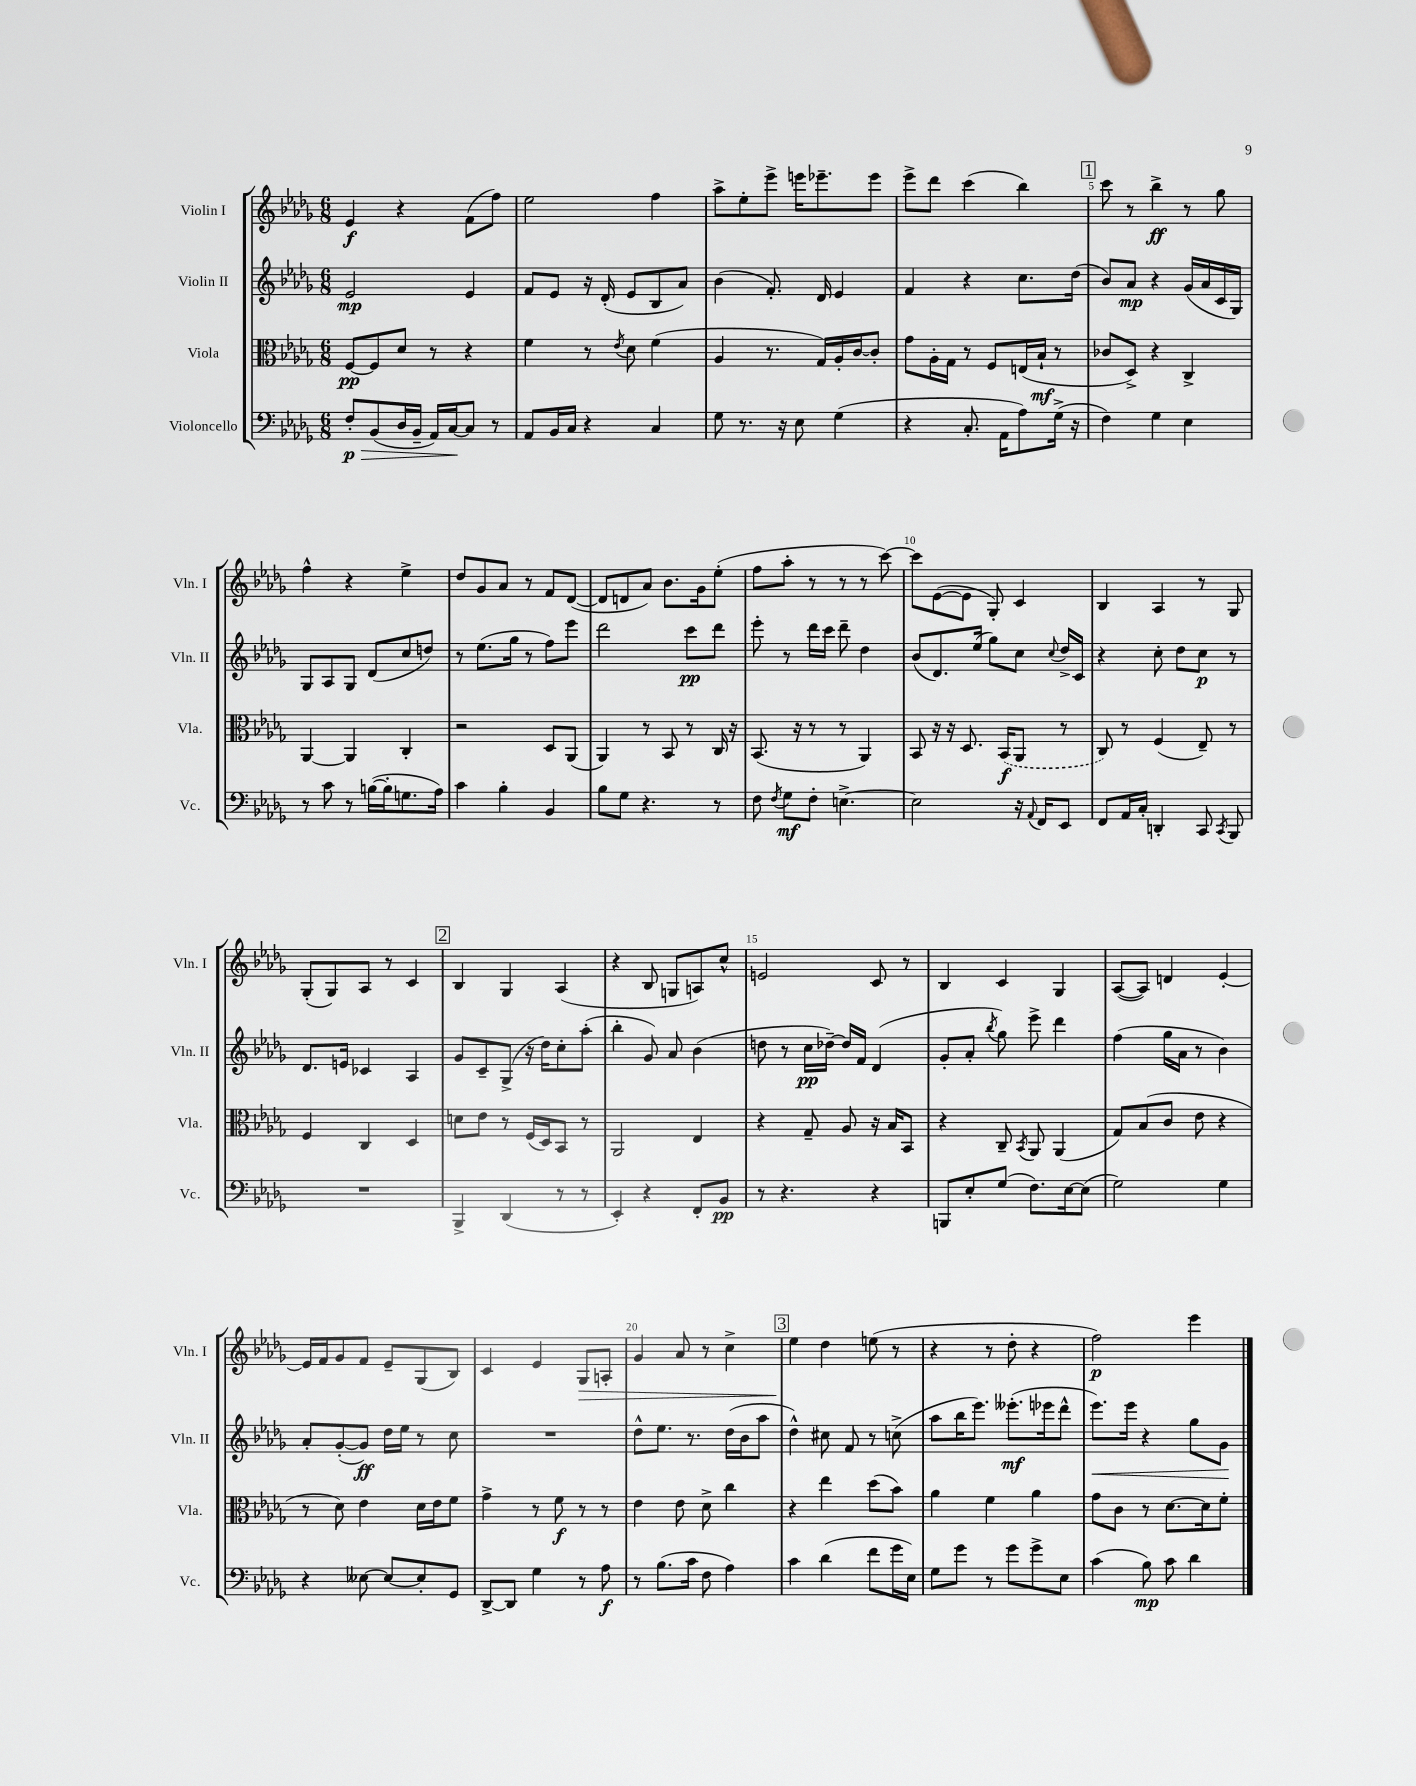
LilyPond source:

<<
\new StaffGroup <<
\new Staff = "s0" \with { instrumentName = "Violin I" shortInstrumentName = "Vln. I" } {
    \clef treble \key des \major \numericTimeSignature \time 6/8
    \autoBeamOff ees'4\f r4 f'8[( f''8]) |
    ees''2 f''4 |
    aes''8[-> ees''8-. ees'''8]-> e'''16[ ees'''8.-- ees'''8] |
    ees'''8[-> des'''8] c'''4( bes''4) |
    \mark \markup { \box "1" } c'''8 r8 bes''4->\ff r8 ges''8 |
    f''4-^ r4 ees''4-> |
    des''8[ ges'8 aes'8] r8 f'8[ des'8]~( |
    des'8[ d'8 aes'8]) bes'8.[ ges'16 ees''8]-.( |
    f''8[ aes''8]-. r8 r8 r8 c'''8~) |
    c'''8[ ees'8~( ees'8] ges8-.) c'4 |
    bes4 aes4 r8 ges8 |
    ges8[-.( ges8) aes8] r8 c'4 |
    \mark \markup { \box "2" } bes4 ges4 aes4( |
    r4 bes8 g8[ a8) c''8]-^ |
    e'2 c'8 r8 |
    bes4 c'4 ges4 |
    aes8[~( aes8]) d'4 ees'4~-. |
    ees'16[ f'16 ges'8 f'8] ees'8[-- ges8( bes8]) |
    c'4 ees'4 ges8[\> a8]-. |
    ges'4 aes'8 r8 c''4-> |
    \mark \markup { \box "3" } ees''4\! des''4 e''8( r8 |
    r4 r8 des''8-. r4 |
    f''2\p) ees'''4 \bar "|." |
}
\new Staff = "s1" \with { instrumentName = "Violin II" shortInstrumentName = "Vln. II" } {
    \clef treble \key des \major \numericTimeSignature \time 6/8
    \autoBeamOff ees'2\mp ees'4 |
    f'8[ ees'8] r16 des'16-.( ees'8[ bes8 aes'8]) |
    bes'4( f'8.-.) des'16 ees'4 |
    f'4 r4 c''8.[ des''16]( |
    \mark \markup { \box "1" } bes'8[) aes'8]\mp r4 ges'16[( aes'16 c'16 ges16]) |
    ges8[ aes8 ges8] des'8[( c''8 d''8]) |
    r8 ees''8.[( ges''16] r8 f''8[) ees'''8] |
    des'''2 c'''8[\pp des'''8] |
    ees'''8-. r8 des'''16[ c'''16] des'''8-- des''4 |
    bes'8[( des'8.) ees''16]( ges''8[) c''8] \appoggiatura { c''8 } des''16[-> c'16] |
    r4 c''8-. des''8[ c''8]\p r8 |
    des'8.[ e'16] ces'4 aes4 |
    \mark \markup { \box "2" } ges'8[ c'8-- ges8]->( r16 des''16[) c''8-. aes''8]-.( |
    bes''4-. ges'8) aes'8 bes'4( |
    d''8 r8 c''16[\pp des''16]~--) des''16[ f'16] des'4( |
    ges'8[-. aes'8]-. \acciaccatura { bes''8 } ges''8) ees'''8-> des'''4 |
    f''4( ges''16[ aes'16] r8 bes'4) |
    aes'8[-. ges'8~-.( ges'8]\ff) des''16[ ees''16] r8 c''8 |
    R2. |
    des''8[-^ ees''8.] r8. des''16[( bes'16 aes''8] |
    \mark \markup { \box "3" } des''4-^) cis''8 f'8 r8 c''8->( |
    aes''8[ bes''16 ees'''8.]) eeses'''8.[-.\mf( ees'''16 des'''8]-^ |
    ees'''8.[\<) ees'''16] r4 ges''8[ ges'8]\! \bar "|." |
}
\new Staff = "s2" \with { instrumentName = "Viola" shortInstrumentName = "Vla." } {
    \clef alto \key des \major \numericTimeSignature \time 6/8
    \autoBeamOff f8[~\pp f8 des'8] r8 r4 |
    f'4 r8 \acciaccatura { ees'8 } des'8 f'4( |
    aes4 r8. ges16[) aes16-. c'16~ c'8]-. |
    ges'8[ aes16-. ges16] r8 f8[ e16( bes16]-!\mf r8 |
    \mark \markup { \box "1" } ces'8[ des8]->) r4 c4-> |
    aes,4~ aes,4 c4-. |
    r2 des8[ aes,8]( |
    aes,4) r8 bes,8 r8 c16 r16 |
    bes,8.( r16 r8 r8 aes,4) |
    bes,8 r16 r16 des8. \once \slurDashed bes,16[\f( aes,8] r8 |
    c8) r8 f4( ees8--) r8 |
    f4 c4 des4 |
    \mark \markup { \box "2" } d'8[ ees'8] r8 f16[( des16) bes,8] r8 |
    aes,2 ees4 |
    r4 ges8-- aes8 r16 bes16[ bes,8] |
    r4 c8-- \acciaccatura { bes,8 } aes,8 aes,4( |
    ges8[) bes8( c'8] ees'8 r4 |
    r8 des'8) ees'4 des'16[ ees'16 f'8] |
    ges'4-> r8 f'8\f r8 r8 |
    ees'4 ees'8 des'8-> c''4 |
    \mark \markup { \box "3" } r4 ees''4 des''8[( bes'8]) |
    aes'4 f'4 aes'4 |
    ges'8[ c'8] r8 des'8.[~ des'16 f'8]-. \bar "|." |
}
\new Staff = "s3" \with { instrumentName = "Violoncello" shortInstrumentName = "Vc." } {
    \clef bass \key des \major \numericTimeSignature \time 6/8
    \autoBeamOff f8[-.\p\> bes,8( des16 bes,16]-- aes,16[) c16~\! c8] r8 |
    aes,8[ bes,16 c16] r4 c4 |
    ges8 r8. r16 ees8 ges4( |
    r4 c8.-. aes,16[ aes8) ges16]->( r16 |
    \mark \markup { \box "1" } f4) ges4 ees4 |
    r8 c'8 r8 b16[~( b16-. g8. aes16]) |
    c'4 bes4-. bes,4 |
    bes8[ ges8] r4. r8 |
    f8 \acciaccatura { f8 } ges8[\mf f8]-. e4.~-> |
    e2 r16 \appoggiatura { aes,8 } f,16[ ees,8] |
    f,8[ aes,16 c16]-. d,4-. c,8 \acciaccatura { c,8 } bes,,8 |
    R2. |
    \mark \markup { \box "2" } bes,,4-> des,4( r8 r8 |
    ees,4-.) r4 f,8[-. bes,8]\pp |
    r8 r4. r4 |
    b,,8[ ees8-. ges8]( f8.[) ees16~ ees8]( |
    ges2) ges4 |
    r4 eeses8~ eeses8[~ eeses8-. ges,8] |
    des,8[~-> des,8] ges4 r8 aes8\f |
    r8 bes8.[( c'16] f8 aes4) |
    \mark \markup { \box "3" } c'4 des'4( f'8[ ges'16 ees16]) |
    ges8[ ges'8] r8 ges'8[ ges'8-> ees8] |
    c'4( bes8\mp) c'8 des'4 \bar "|." |
}
>>
>>
\layout { \context { \Score \override BarNumber.break-visibility = ##(#f #t #t) barNumberVisibility = #(every-nth-bar-number-visible 5) } }
